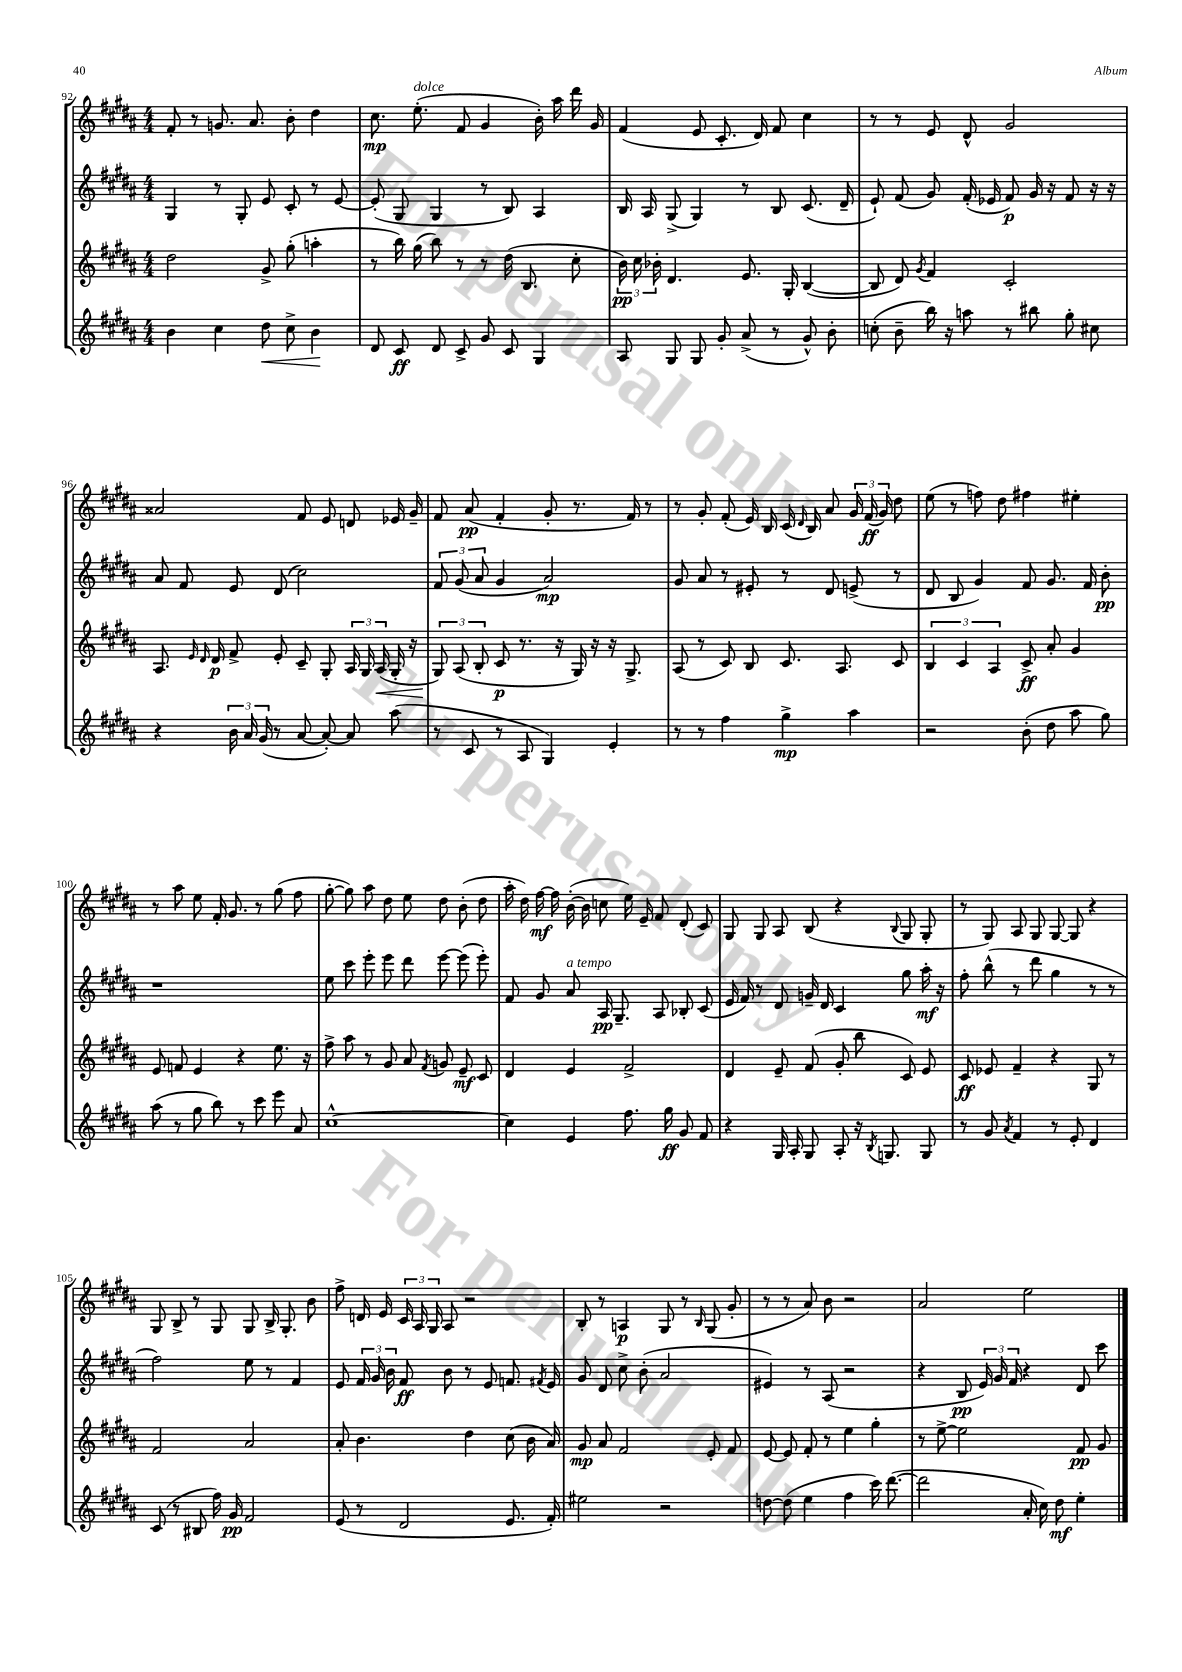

**kern	**kern	**kern	**kern
*staff4	*staff3	*staff2	*staff1
*clefG2	*clefG2	*clefG2	*clefG2
*k[f#c#g#d#a#]	*k[f#c#g#d#a#]	*k[f#c#g#d#a#]	*k[f#c#g#d#a#]
*M4/4	*M4/4	*M4/4	*M4/4
4b	2dd#	4G#	8f#'
.	.	.	8r
4cc#	.	8r	8.g
.	.	8G#'	.
.	.	.	8.a#
8dd#	8g#^	8e	.
8cc#^	(8gg#'	8c#'	8b'
4b	4aa'	8r	4dd#
.	.	[8e	.
=	=	=	=
8d#	8r	(8e']	8.cc#
8c#	16bb)	8G#	.
.	(16gg#	.	(8.ee'
8d#	8bb)	4G#	.
8c#^	8r	.	8f#
8g#	8r	8r	4g#
8c#	(16dd#	8B)	.
.	8.B	.	.
4G#	.	4A#	16b')
.	.	.	16aa#
.	8cc#'	.	16ddd#
.	.	.	16g#
=	=	=	=
8A#	24b)	16B	(4f#
.	24cc#	.	.
.	.	16A#	.
.	24b-'	.	.
8G#	4.d#	(8G#^	.
8G#	.	4G#)	8e
8g#'	.	.	8.c#'
(8a#^	8.e	8r	.
.	.	.	16d#)
8r	.	8B	8f#
.	16G#'	.	.
8g#^^)	([4B	(8.c#	4cc#
8b'	.	.	.
.	.	16d#~	.
=	=	=	=
(8cc'	8B]	8e`)	8r
8b~	8d#)	(8f#	8r
.	8qg#	.	.
16bb)	4f#	8g#)	8e
16r	.	.	.
8aa	.	(16f#'	8d#^^
.	.	16e-	.
8r	2c#'	8f#)	2g#
8bb#	.	16g#	.
.	.	16r	.
8gg#'	.	8f#	.
8cc#	.	16r	.
.	.	16r	.
=	=	=	=
4r	8.A#	8a#	2a##
.	.	8f#	.
.	16qqe	.	.
.	16qqd#	.	.
.	16d#	.	.
24b	8f#^	8e	.
24a#	.	.	.
(24g#	.	.	.
8r	8e'	(8d#	.
[8a#	8c#~	2cc#)	8f#
8a#'_)	8G#'	.	8e
8a#]	24A#	.	8d
.	24G#	.	.
.	(24A#	.	.
(8aa#	16G#'	.	16e-
.	16r	.	16g#~
=	=	=	=
8r	12G#)	12f#	8f#
.	(12A#	(12g#	.
8c#	.	.	(8a#
.	12B'	12a#	.
8r	8c#	4g#	4f#'
8A#	8.r	.	.
4G#)	.	2a#)	8g#'
.	16r	.	.
.	16G#)	.	8.r
.	16r	.	.
4e'	16r	.	.
.	8.G#^	.	16f#)
.	.	.	8r
=	=	=	=
8r	(8A#	8g#	8r
8r	8r	8a#	8g#'
4ff#	8c#)	8r	(8f#'
.	8B	8e#'	16e)
.	.	.	16B
4gg#^	8.c#	8r	(16c#
.	.	.	16qqd#
.	.	.	16B)
.	.	8d#	8a#
.	8.A#	.	.
4aa#	.	(8e^	24g#
.	.	.	(24f#
.	.	.	24g#)
.	8c#	8r	8dd#
=	=	=	=
2r	6B	8d#	(8ee
.	.	8B	8r
.	6c#	.	.
.	.	4g#)	8ff)
.	6A#	.	.
.	.	.	8dd#
(8b'	8c#^	8f#	4ff#
8dd#	8a#'	8.g#	.
8aa#	4g#	.	4ee#'
.	.	16f#	.
8gg#)	.	8b'	.
=	=	=	=
(8aa#	8e	1r	8r
8r	8f	.	8aa#
8gg#	4e	.	8ee
8bb)	.	.	16f#'
.	.	.	8.g#
8r	4r	.	.
8ccc#	.	.	8r
8eee	8.ee	.	(8gg#
8a#	.	.	8ff#
.	16r	.	.
=	=	=	=
[1cc#^^	8ff#^	8ee	[8gg#'
.	8aa#	8ccc#	8gg#])
.	8r	8eee'	8aa#
.	8g#	8eee	8dd#
.	8a#	8ddd#	8ee
.	8qf#	.	.
.	8g	[8eee	8dd#
.	8e~	(8eee]	(8b'
.	8c#	8eee')	8dd#
=	=	=	=
4cc#]	4d#	8f#	16aa#'
.	.	.	16dd#)
.	.	8g#	[16ff#
.	.	.	16ff#]
4e	4e	8a#	([16b'
.	.	.	16b]
.	.	16A#	8cc
.	.	8.G#~	.
8.ff#	2f#^	.	16ee)
.	.	.	16e~
.	.	8A#	8f#
16gg#	.	.	.
8g#	.	8B-'	(8d#'
8f#	.	(8c#	8c#)
=	=	=	=
4r	4d#	16e	8G#
.	.	16f#)	.
.	.	8r	8G#
16G#	8e~	8d#	8A#
16A#'	.	.	.
8G#	(8f#	16g~	(8B
.	.	16d#	.
8A#'	8g#'	4c#	4r
16r	8bb	.	.
8qB	.	.	.
8.G	.	.	.
.	.	.	8qqB
.	8c#)	8gg#	8G#
8G	8e	16aa#'	8G#'
.	.	16r	.
=	=	=	=
8r	8c#	8ff#'	8r
8g#	8e-	(8bb^^	8G#)
8qa#	.	.	.
4f#	4f#~	8r	8A#
.	.	8ddd#	8G#
8r	4r	4gg#	[8G#
8e'	.	.	8G#]
4d#	8G#	8r	4r
.	8r	8r	.
=	=	=	=
(8c#	2f#	2ff#)	8G#
8r	.	.	8B^
8B#	.	.	8r
16ff#)	.	.	8G#
16g#	.	.	.
2f#	2a#	8ee	8G#
.	.	8r	16B^
.	.	.	8.G#'
.	.	4f#	.
.	.	.	8b
=	=	=	=
(8e	8a#'	8e	8ff#^
8r	4.b	24f#	16d
.	.	24g#	.
.	.	.	16e
.	.	24b	.
2d#	.	8f#	24c#
.	.	.	24A#
.	.	.	24G#
.	.	8b	8A#
.	4dd#	8r	2r
.	.	8e	.
8.e	(8cc#	8.f	.
.	16b	.	.
.	.	8qf#	.
16f#')	16a#)	16e	.
=	=	=	=
2ee#	8g#	8g#	8B'
.	8a#	8d#	8r
.	2f#	8cc#^	4A
.	.	(8b'	.
2r	.	2a#	8G#
.	.	.	8r
.	.	.	16qqB
.	8e'	.	(8G#
.	8f#	.	8g#'
=	=	=	=
[8dd	[8e	4e#)	8r
(8dd]	8e]	.	8r
4ee	8f#'	8r	8a#)
.	8r	(8A#	8b
4ff#	4ee	2r	2r
16ccc#)	4gg#'	.	.
([8.ddd#	.	.	.
=	=	=	=
2ddd#]	8r	4r	2a#
.	[8ee^	.	.
.	2ee]	8B	.
.	.	24e)	.
.	.	24g#	.
.	.	24f#	.
16a#'	.	4r	2ee
16cc#)	.	.	.
8dd#	.	.	.
4ee'	8f#	8d#	.
.	8g#	8ccc#	.
==	==	==	==
*-	*-	*-	*-
